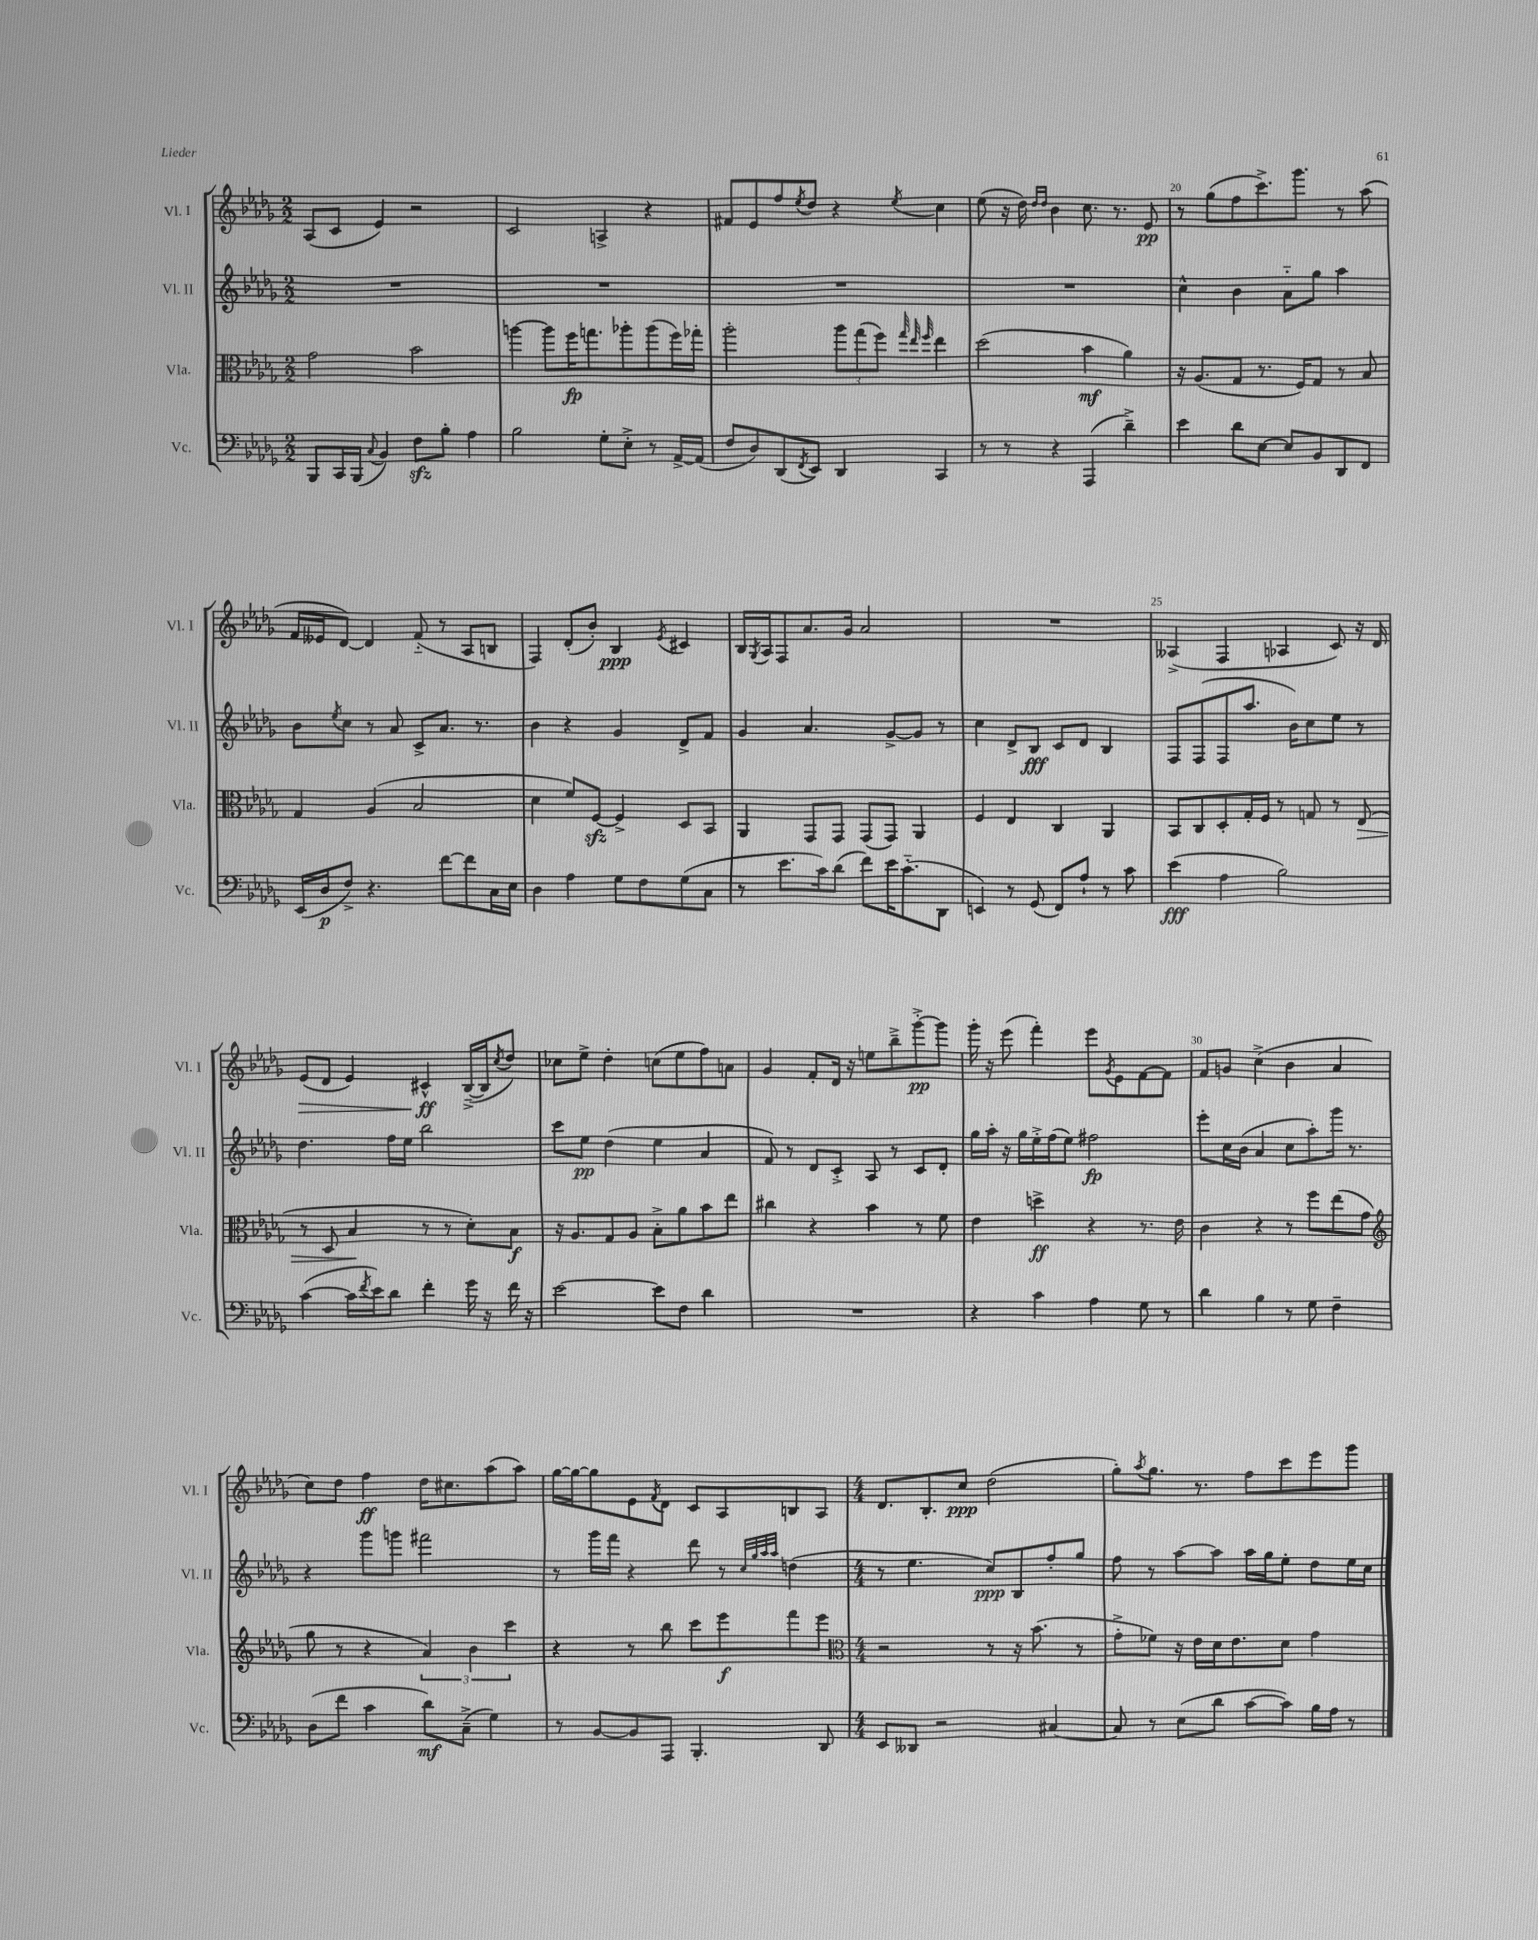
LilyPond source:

<<
\new StaffGroup <<
\new Staff = "s0" \with { instrumentName = "Vl. I" shortInstrumentName = "Vl. I" } {
    \clef treble \key des \major \numericTimeSignature \time 2/2
    aes8( c'8 ees'4) r2 |
    c'2 a4-> r4 |
    fis'8 ees'8 f''8 \acciaccatura { ees''8 } des''8 r4 \acciaccatura { ees''8 } c''4 |
    ees''8( r16 des''16) \grace { des''16 des''16 } bes'4 c''8. r8. ees'8\pp |
    r8 ges''8( f''8 c'''8.->) ges'''8. r8 aes''8( |
    f'16 eeses'16 des'8~) des'4 f'8-_( r8 aes8 b8 |
    f4) des'8-.( bes'8-.) bes4\ppp \acciaccatura { ees'8 } cis'4 |
    bes16 \acciaccatura { ges8 } aes16 f8 aes'8. ges'16 aes'2 |
    R1 |
    aeses4->( f4 aes4 c'8) r16 des'16 |
    ees'8\>( des'8 ees'4) cis'4-^\ff\! bes16~--->( bes16 \acciaccatura { c''8 } des''8) |
    ces''8 ees''8-> des''4-. c''8( ees''8 f''8) a'8 |
    ges'4 f'8-. des'16 r16 e''8 bes''8---> ges'''8~-.->\pp ges'''8 |
    ges'''16-. r16 ees'''8( f'''4-.) ees'''8 \acciaccatura { ges'8 } ees'8 f'8~ f'8 |
    f'8 g'8 c''4->( bes'4 aes'4 |
    c''8) des''8 f''4\ff des''16 cis''8. aes''8( aes''8) |
    ges''16~ ges''16~ ges''8 ees'8 \acciaccatura { f'8 } des'8 c'8 aes8 b8 aes8 |
    \numericTimeSignature \time 4/4 des'8. bes8.-. c''8\ppp des''2( |
    ges''8-.) \acciaccatura { aes''8 } ges''8. r8. f''8 c'''8 ees'''8 ges'''8 \bar "|." |
}
\new Staff = "s1" \with { instrumentName = "Vl. II" shortInstrumentName = "Vl. II" } {
    \clef treble \key des \major \numericTimeSignature \time 2/2
    R1 |
    R1 |
    R1 |
    R1 |
    c''4-^ bes'4 aes'8-_ ges''8 aes''4 |
    bes'8 \acciaccatura { ees''8 } c''8 r8 aes'8 c'8-> aes'8. r8. |
    bes'4 r4 ges'4 des'8-> f'8 |
    ges'4 aes'4. ges'8~-> ges'8 r8 |
    c''4 des'8-> bes8\fff c'8 des'8 bes4 |
    f8 f8( f8 aes''8. bes'16) c''8 ees''8 r8 |
    des''4. f''16 ees''16 bes''2 |
    c'''8 ees''8\pp des''4( ees''4 aes'4 |
    f'8) r8 des'8 c'8-.-> aes8 r8 c'8 des'8-. |
    ges''16 aes''16-. r16 ges''16 ees''16-.-> f''16( ees''8) fis''2\fp |
    ees'''8-. c''16 bes'16( aes'4 c''8 aes''8-.) ges'''16 r8. |
    r4 ges'''8 g'''8 fis'''2 |
    r8 ges'''16 f'''16 r4 des'''8 r8 \grace { c''32 ges''32 aes''32 aes''32 } d''4( |
    \numericTimeSignature \time 4/4 r8 ees''4. c''8\ppp) bes8 f''8-. ges''8 |
    f''8 r8 aes''8~ aes''8 aes''16 ges''16 ees''8-. des''8 ees''16 c''16 \bar "|." |
}
\new Staff = "s2" \with { instrumentName = "Vla." shortInstrumentName = "Vla." } {
    \clef alto \key des \major \numericTimeSignature \time 2/2
    ges'2 bes'2 |
    a''4~ a''8 f''16\fp g''8. aes''8-. aes''8( f''16) ges''16-. |
    aes''2-. \tuplet 3/2 { aes''8 ges''8( f''8) } \grace { ges''32 ees''32 f''32 } ees''4 |
    des''2( bes'4\mf aes'4) |
    r16 aes8.( ges8 r8. f16) ges8 r8 bes8 |
    ges4 aes4( bes2 |
    des'4 f'8) f8~\sfz f4-> des8 bes,8 |
    aes,4 ges,8 ges,8 ges,8( ges,8) aes,4 |
    f4 ees4 c4 aes,4 |
    bes,8 c8 des8-. ges16-. f16 r8 g8 r8 ees8\>( |
    r8 des8 bes4\! r8 r8 des'8-.) bes8\f |
    r16 aes8. ges8 aes8 bes8-.-> aes'8 bes'8 ees''8 |
    cis''4 r4 bes'4 r8 f'8 |
    ees'4 d''4->\ff r4 r8. ees'16 |
    c'4 r4 r8 f''8 ees''8( ges'8 |
    \clef treble ges''8 r8 r4 \tuplet 3/2 { aes'4) bes'4 c'''4 } |
    r4 r8 bes''8 c'''8 ees'''8\f f'''8 ees'''8 |
    \numericTimeSignature \time 4/4 \clef alto r2 r8 r16 bes'8.( r8 |
    ges'8-.-> fes'8) r16 ees'16 des'16 ees'8. des'8 ges'4 \bar "|." |
}
\new Staff = "s3" \with { instrumentName = "Vc." shortInstrumentName = "Vc." } {
    \clef bass \key des \major \numericTimeSignature \time 2/2
    bes,,8 c,16 bes,,16( \appoggiatura { c8 } bes,4) f8\sfz bes8-. aes4 |
    bes2 ges8-. ees8-.-> r8 aes,16~-> aes,16( |
    f8 des8) des,8( \acciaccatura { f,8 } ees,8) des,4 c,4 |
    r8 r8 r4 aes,,4( des'4--->) |
    ees'4 des'8 ees8~ ees8 bes,8 des,8 f,8 |
    ees,16( des16\p f8->) r4. f'8~ f'8 c16 ees16 |
    des4 aes4 ges8 f8 ges8( c8 |
    r8 ees'8. c'16) des'8( f'8) ees'16 c'8.-_( des,8 |
    e,4) r8 ges,8( f,8) aes8-! r8 c'8 |
    ees'4\fff( aes4 bes2) |
    c'4~( c'16 \acciaccatura { f'8 } ees'16) des'8 f'4-. ges'16 r16 f'16 r16 |
    ees'2~ ees'8 f8 des'4 |
    R1 |
    r4 c'4 aes4 ges8 r8 |
    des'4 bes4 r8 ges8 f4-- |
    des8( f'8 c'4 des'8\mf) c8--->( ges4) |
    r8 bes,8~ bes,8 aes,,8 bes,,4.-. des,8 |
    \numericTimeSignature \time 4/4 ees,8 deses,8 r2 cis4~ |
    cis8 r8 ees8( des'8 c'8~ c'8) bes16 aes16 r8 \bar "|." |
}
>>
>>
\layout { \context { \Score currentBarNumber = #16 \override BarNumber.break-visibility = ##(#f #t #t) barNumberVisibility = #(every-nth-bar-number-visible 5) } }
